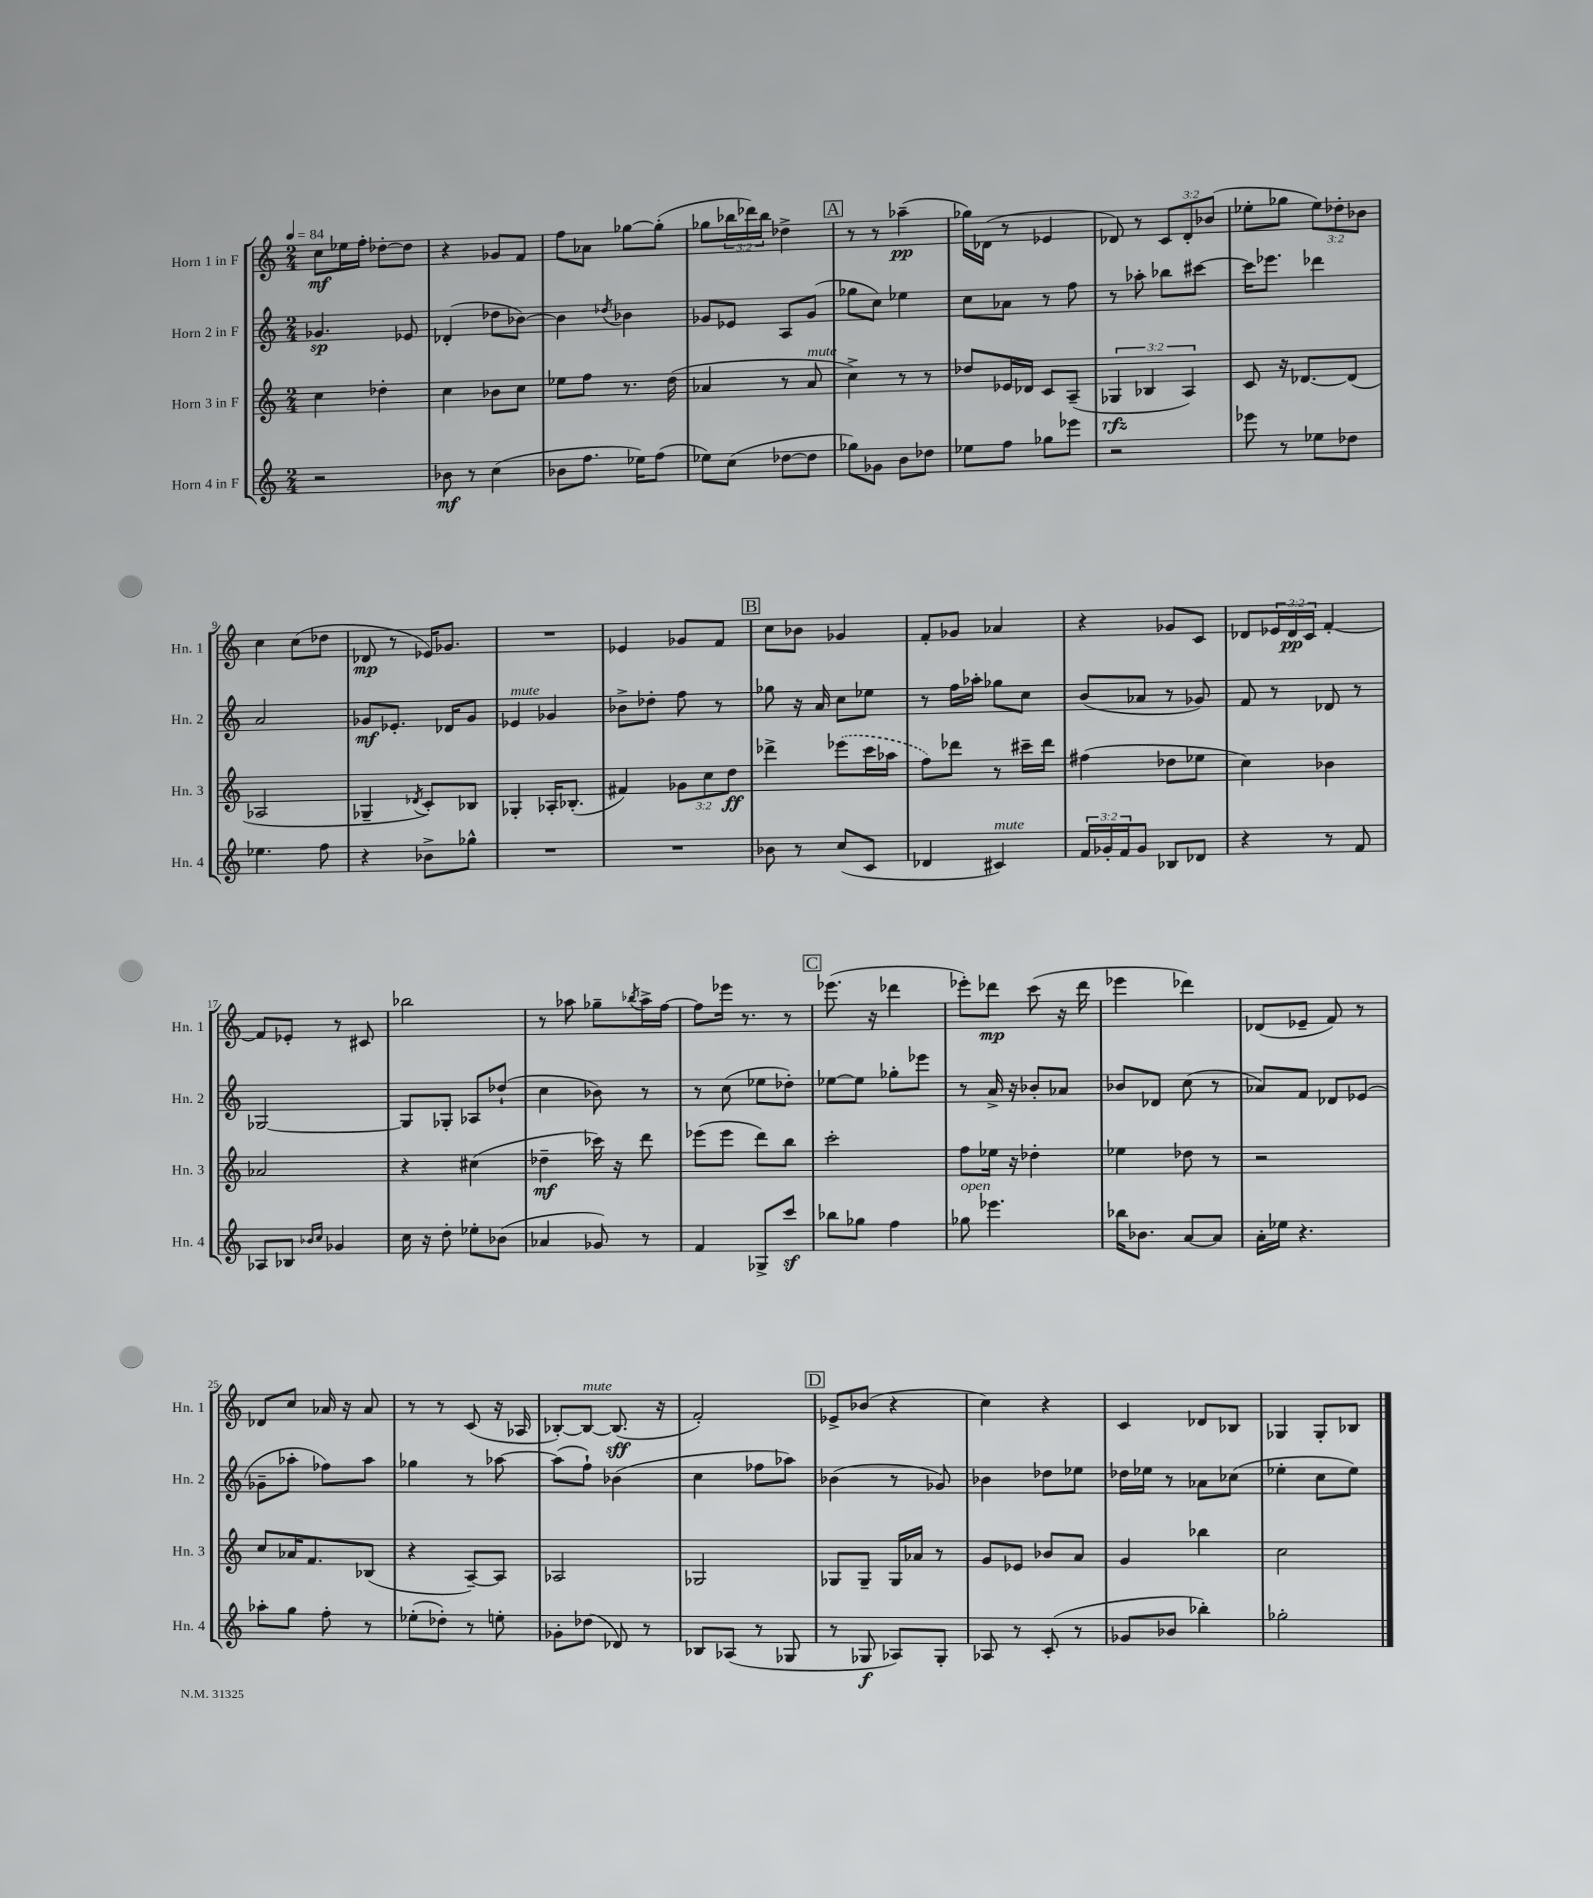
<<
\new StaffGroup <<
\new Staff = "s0" \with { instrumentName = "Horn 1 in F" shortInstrumentName = "Hn. 1" } {
    \clef treble \key c \major \numericTimeSignature \time 2/4 \override Staff.TupletNumber.text = #tuplet-number::calc-fraction-text \tempo 4 = 84
    c''8\mf ees''16 f''16-. des''8~-. des''8 |
    r4 ges'8 f'8 |
    f''8 aes'8 ges''8~ ges''8-.( |
    ges''8 \tuplet 3/2 { bes''16 des'''16) bes''16 } des''4-> |
    \mark \markup { \box "A" } r8 r8 aes''4--\pp( |
    ges''16) des'16( r8 ees'4 |
    des'8) r8 \tuplet 3/2 { c'8 des'8-. bes'8( } |
    ees''8-. ges''8 \tuplet 3/2 { ees''8) des''8-. bes'8 } |
    c''4 c''8( des''8 |
    des'8\mp r8 ees'16) ges'8. |
    R2 |
    ees'4 ges'8 f'8 |
    \mark \markup { \box "B" } c''8 bes'8 ges'4 |
    f'8-. ges'8 aes'4 |
    r4 ges'8 c'8 |
    des'8 \tuplet 3/2 { ees'16 des'16\pp c'16 } f'4~-. |
    f'8 ees'8-. r8 cis'8 |
    bes''2 |
    r8 aes''8 ges''8-- \acciaccatura { bes''8 } aes''16-> f''16~ |
    f''8 ees'''16 r8. r8 |
    \mark \markup { \box "C" } ees'''8.( r16 des'''4 |
    ees'''8-.) des'''8\mp c'''8( r16 des'''16 |
    ees'''4 des'''4) |
    des'8( ees'8-- f'8) r8 |
    des'8 c''8 aes'16 r16 aes'8 |
    r8 r8 c'8( r16 aes16 |
    bes8~-.) bes8~^\markup { \italic "mute" } bes8.\sff( r16 |
    f'2-.) |
    \mark \markup { \box "D" } ees'8-> bes'8( r4 |
    c''4) r4 |
    c'4 des'8 bes8 |
    ges4 ges8-. bes8 \bar "|." |
}
\new Staff = "s1" \with { instrumentName = "Horn 2 in F" shortInstrumentName = "Hn. 2" } {
    \clef treble \key c \major \numericTimeSignature \time 2/4
    ges'4.\sp ees'8 |
    des'4-.( des''8 bes'8~) |
    bes'4 \acciaccatura { des''8 } bes'4 |
    ges'8 ees'8 a8 ges'8( |
    \mark \markup { \box "A" } ges''8 c''8) ees''4 |
    c''8 aes'8 r8 f''8 |
    r8 aes''8-. bes''8 cis'''8~ |
    cis'''16 ees'''8. des'''4 |
    a'2 |
    ges'8\mf ees'8.-. des'16 ges'8 |
    ees'4^\markup { \italic "mute" } ges'4 |
    bes'8-> des''8-. f''8 r8 |
    \mark \markup { \box "B" } ges''8 r16 a'16 c''8 ees''8 |
    r8 f''16 aes''16-. ges''8 c''8 |
    b'8( aes'8 r8 ges'8) |
    f'8 r8 des'8 r8 |
    ges2~ |
    ges8 ges8-. aes8 des''8-!( |
    c''4 bes'8) r8 |
    r8 c''8( ees''8 des''8-.) |
    \mark \markup { \box "C" } ees''8~ ees''8 ges''8-. ees'''8 |
    r8 a'16-> r16 bes'8-. aes'8 |
    bes'8 des'8 c''8( r8 |
    aes'8) f'8 des'8 ees'8( |
    ges'8-- aes''8-. fes''8) aes''8 |
    ges''4 r8 aes''8~ |
    aes''8( f''8-!) bes'4( |
    c''4 fes''8 aes''8) |
    \mark \markup { \box "D" } bes'4( r8 ges'8) |
    bes'4 des''8 ees''8 |
    des''16 ees''16 r8 aes'8 ces''8( |
    ees''4-. c''8 ees''8) \bar "|." |
}
\new Staff = "s2" \with { instrumentName = "Horn 3 in F" shortInstrumentName = "Hn. 3" } {
    \clef treble \key c \major \numericTimeSignature \time 2/4 \override Staff.TupletNumber.text = #tuplet-number::calc-fraction-text
    c''4 des''4-. |
    c''4 bes'8 c''8 |
    ees''8 f''8 r8. d''16( |
    aes'4 r8 aes'8^\markup { \italic "mute" } |
    \mark \markup { \box "A" } c''4->) r8 r8 |
    des''8 ees'16 des'16 c'8 a8--( |
    \tuplet 3/2 { ges4\rfz bes4 a4) } |
    c'8 r16 des'8.~ des'8( |
    aes2 |
    ges4-- \acciaccatura { des'8 } c'8-.) bes8 |
    ges4-. aes16-. bes8.-.( |
    fis'4) \tuplet 3/2 { ges'8 c''8 d''8\ff } |
    \mark \markup { \box "B" } des'''4-> \once \slurDashed ees'''8( c'''16 aes''16 |
    f''8) des'''8 r8 cis'''16-- des'''16 |
    fis''4( des''8 ees''8 |
    c''4) bes'4 |
    aes'2 |
    r4 cis''4( |
    des''4--\mf ces'''16) r16 d'''8 |
    ees'''8( ees'''8 d'''8) b''8 |
    \mark \markup { \box "C" } c'''2-. |
    f''8 ees''16 r16 des''4-. |
    ees''4 des''8 r8 |
    r2 |
    c''8 aes'16 f'8. bes8( |
    r4 a8~--) a8 |
    aes2 |
    ges2 |
    \mark \markup { \box "D" } ges8 ges8-- ges16 aes'16 r8 |
    g'8 ees'8 bes'8 a'8 |
    g'4 bes''4 |
    c''2 \bar "|." |
}
\new Staff = "s3" \with { instrumentName = "Horn 4 in F" shortInstrumentName = "Hn. 4" } {
    \clef treble \key c \major \numericTimeSignature \time 2/4 \override Staff.TupletNumber.text = #tuplet-number::calc-fraction-text
    r2 |
    bes'8\mf r8 c''4( |
    bes'8 f''8. ees''16) f''8( |
    ees''8) c''8( des''8~ des''8 |
    \mark \markup { \box "A" } ges''8) ges'8 b'8 des''8 |
    ees''8 f''8 ges''8 ees'''8 |
    r2 |
    ees'''8 r8 ees''8 des''8 |
    ees''4. f''8 |
    r4 bes'8-> ges''8-^ |
    R2 |
    R2 |
    \mark \markup { \box "B" } bes'8 r8 c''8( c'8 |
    des'4 cis'4^\markup { \italic "mute" }) |
    \tuplet 3/2 { f'16 ges'16-. f'16 } ges'8 bes8 des'8 |
    r4 r8 f'8 |
    aes8 bes8 \grace { bes'16 c''16 } ges'4 |
    c''16 r16 d''8-. ees''8-. bes'8( |
    aes'4 ges'8) r8 |
    f'4 ges8-> c'''8\sf |
    \mark \markup { \box "C" } bes''8 ges''8 f''4 |
    ges''8^\markup { \italic "open" } ees'''4. |
    bes''16 bes'8. a'8~ a'8 |
    a'16-. ees''16 r4. |
    aes''8-. g''8 f''8-. r8 |
    ees''8-.( des''8-.) r8 e''8-. |
    ges'8-. des''8( des'8) r8 |
    bes8 aes8( r8 ges8 |
    \mark \markup { \box "D" } r8 ges8\f aes8) ges8-. |
    aes8 r8 c'8-.( r8 |
    ges'8 bes'8 bes''4-.) |
    ges''2-. \bar "|." |
}
>>
>>
